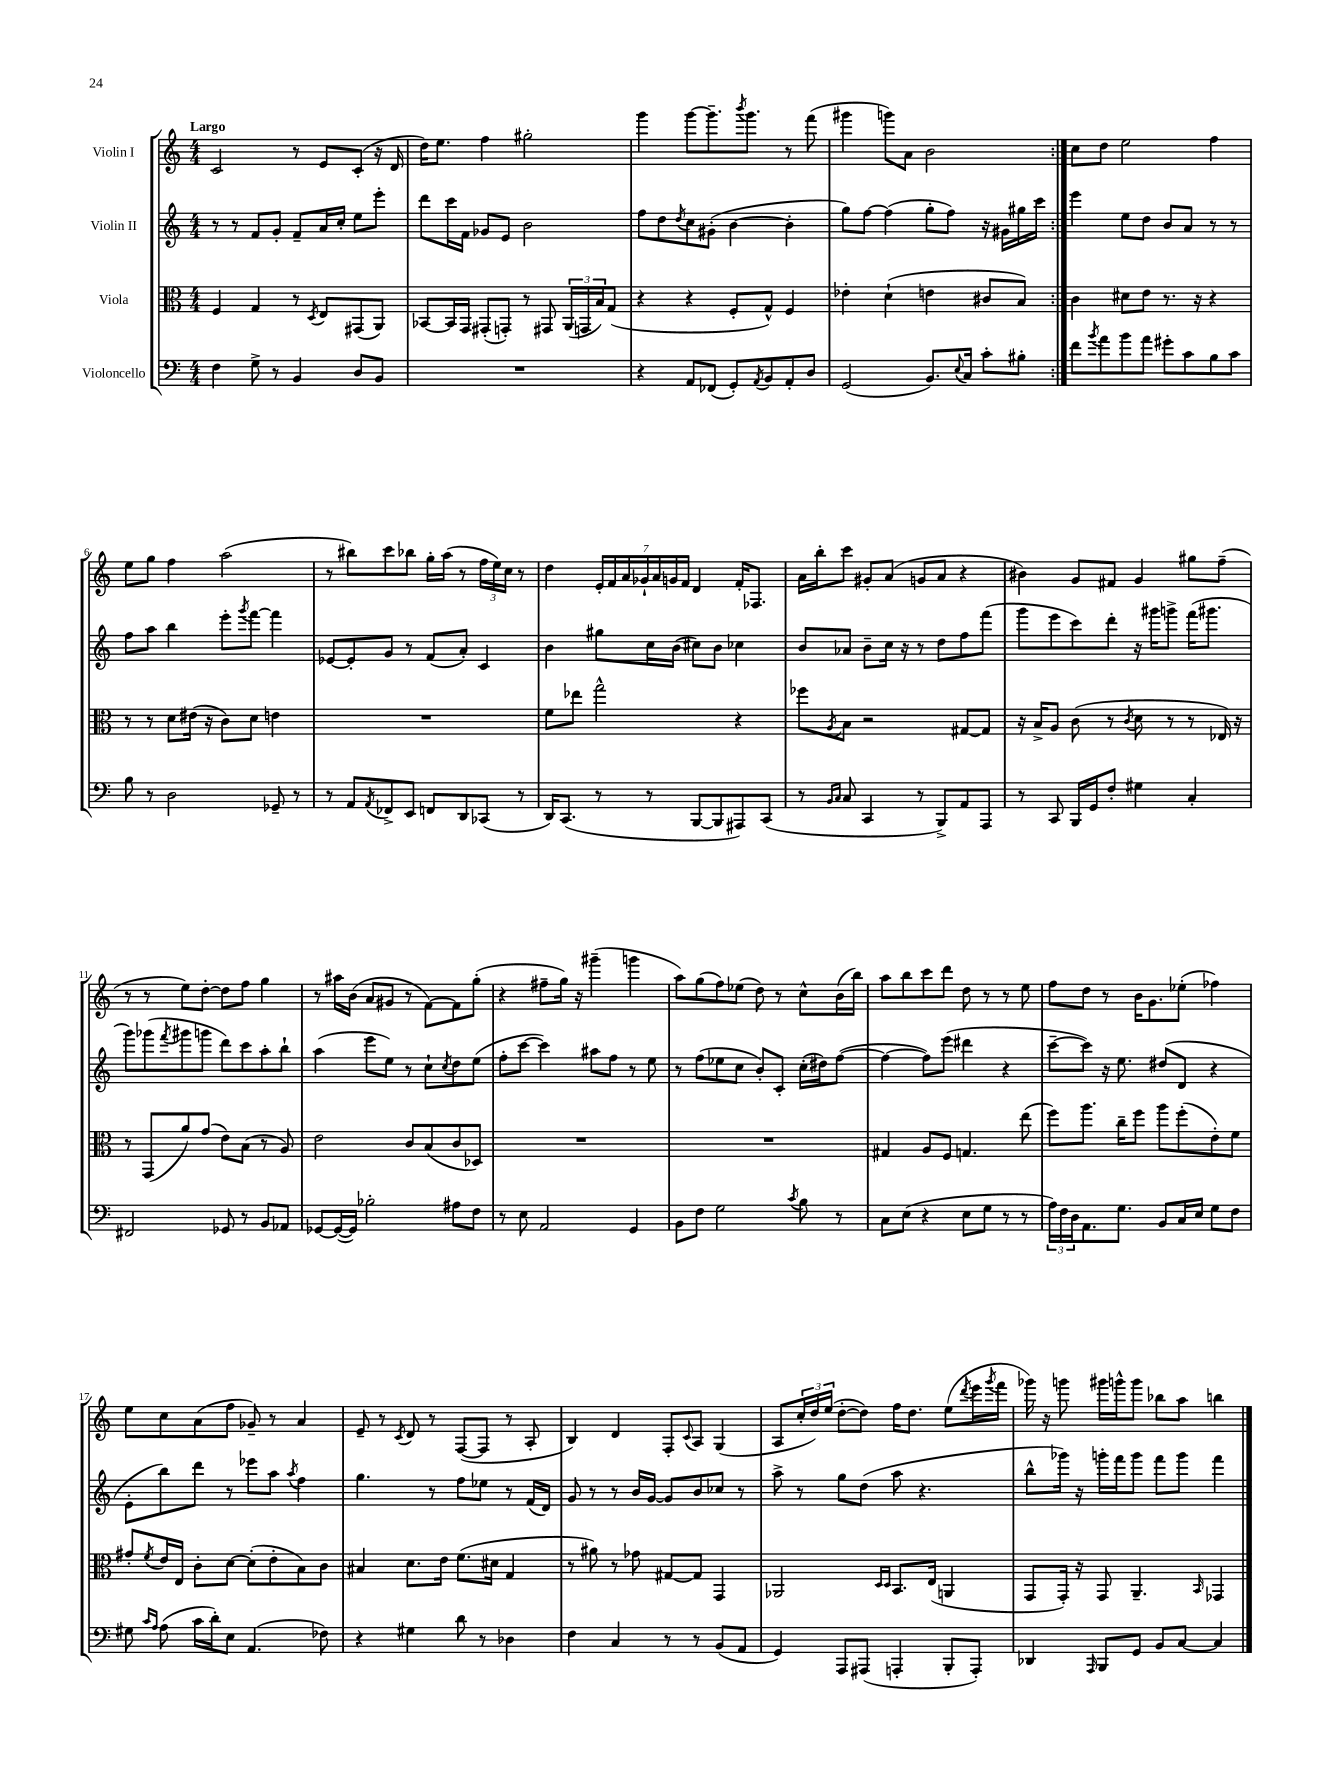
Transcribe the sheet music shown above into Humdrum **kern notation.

**kern	**kern	**kern	**kern
*part4	*part3	*part2	*part1
*staff4	*staff3	*staff2	*staff1
*I"Violoncello	*I"Viola	*I"Violin II	*I"Violin I
*clefF4	*clefC3	*clefG2	*clefG2
*k[]	*k[]	*k[]	*k[]
*M4/4	*M4/4	*M4/4	*M4/4
=1	=1	=1	=1
!	!	!	!LO:TX:a:B:t=Largo
4F\	4F/	8r	2c/
.	.	8r	.
8G^\	4G/	8f/L	.
8r	.	8g'/J	.
4BB/	8r	8f~/L	8r
.	8qD/	.	.
.	8E/L	16a/L	8e/L
.	.	16cc'/JJ	.
8D/L	(8GG#X/	8ee\L	(8c'/J
8BB/J	8AA/J)	8eee'\J	16r
.	.	.	16d/
=2	=2	=2	=2
1r	[8BB-X/L	8ddd\L	16dd\KL)
.	.	.	8.ee\J
.	16BB-/L]	16ccc\L	.
.	16GG/JJ	16f\JJ	.
.	(8GG#X'/L	8g-X/L	4ff\
.	8GGn'/J)	8e/J	.
.	8r	2b\	2gg#X'\
.	8GG#X/	.	.
.	(24AA/LL	.	.
.	24GGn/	.	.
.	24B/J)	.	.
.	(8G/J	.	.
=3	=3	=3	=3
4r	4r	8ff\L	4ggg\
.	.	8dd\	.
.	.	8qdd/	.
8AA/L	4r	8cc\	[8ggg\L
(8FF-X/J	.	(8g#X'\J	8.ggg~\]
8GG'/L)	8F'/L	[4b\	.
.	.	.	8qbbb/
.	.	.	8.ggg\J
8qAA/	.	.	.
8BB/	8G^^/J)	.	.
8AA'/	4F/	4b'\]	8r
8D/J	.	.	(8fff\
=4	=4	=4	=4
(2GG/	4e-X'\	8gg\L)	4ggg#X\
.	.	[8ff\J	.
.	(4d`\	(4ff\]	8gggn\L)
.	.	.	8a\J
8.BB/L)	4en\	8gg'\L	2b\
.	.	8ff\J)	.
8qqE/	.	.	.
16C/Jk	.	.	.
8c'\L	8c#X/L	16r	.
.	.	16g#X\LL	.
8B#X'\J	8B/J)	16gg#X\	.
.	.	16ccc\JJ	.
=5:|!	=5:|!	=5:|!	=5:|!
8f\L	4c\	4eee\	8cc\L
8qb/	.	.	.
8a\	.	.	8dd\J
8b\	8d#X\L	8ee\L	2ee\
8a\J	8e\J	8dd\J	.
8g#X'\L	8.r	8b/L	.
8c\	.	8a/J	.
.	16r	.	.
8B\	4r	8r	4ff\
8c\J	.	8r	.
!!LO:LB:g=z
=6	=6	=6	=6
8B\	8r	8ff\L	8ee\L
8r	8r	8aa\J	8gg\J
2D\	8d\L	4bb\	4ff\
.	(16e#X\Jk	.	.
.	16r	.	.
.	8c\L)	8eee'\L	(2aa\
.	.	8qggg/	.
.	8d\J	[8fff\J	.
8GG-X~/	4en\	4fff\]	.
8r	.	.	.
=7	=7	=7	=7
8r	1r	[8e-X/L	8r
8AA/L	.	8e-'/]	8bb#X\L)
8qAA/	.	.	.
8FF-X^/	.	8g/J	8ccc\
8EE/J	.	8r	8bb-X\J
8FFn/L	.	(8f/L	16gg'\LL
.	.	.	(16aa\JJ
8DD/	.	8a'/J)	8r
(8CC-X/J	.	4c/	24ff\LL
.	.	.	24ee\)
.	.	.	24cc\JJ
8r	.	.	8r
=8	=8	=8	=8
16DD/KL)	8f\L	4b\	4dd\
(8.CC/J	.	.	.
.	8ee-X\J	.	.
8r	2gg^^\	8gg#X\L	28e'/LL
.	.	.	28f/
.	.	.	28a/
.	.	.	28g-X`/
8r	.	16cc\L	.
.	.	.	28a/
.	.	.	28gn/
.	.	(16b\JJ	.
.	.	.	28f/JJ
[8BBB/L	.	8cc#X\L)	4d/
8BBB/]	.	8b\J	.
8AAA#X/)	4r	4cc-X\	16f'/KL
.	.	.	8.F-X/J
(8CC/J	.	.	.
=9	=9	=9	=9
8r	8ff-X\L	8b/L	16a\LL
.	.	.	16bb'\J
16qqBB/LL	.	.	.
16qqC/JJ	8qA/	.	.
8C/	8B\J	8a-X/J	8ccc\J
4CC/	2r	8b~\L	8g#X'/L
.	.	16cc\Jk	(8a/J
.	.	16r	.
8r	.	8r	8gn/L
8BBB^/L)	.	8dd\L	8a/J
8AA/	[8G#X/L	8ff\	4r
8AAA/J	8G#/J]	(8fff\J	.
=10	=10	=10	=10
8r	16r	8ggg\L	4b#X\)
.	16B^/KL	.	.
8CC/	8A/J	8eee\	.
16BBB/LL	(8c\	8ccc\)	8g/L
16GG/J	.	.	.
8F'/J	8r	8ddd'\J	8f#X/J
.	8qc/	.	.
4G#X\	8d\	16r	4g/
.	.	16ggg#X\KL	.
.	8r	8gggn^\J	.
4C'/	8r	(16fff\KL	8gg#X\L
.	.	8.ggg#X\J	.
.	16E-X/)	.	(8ff~\J
.	16r	.	.
!!LO:LB:g=z
=11	=11	=11	=11
2FF#X/	8r	8ggg\L)	8r
.	(8GG/L	(8ggg-X\	8r
.	.	8qfff/	.
.	8a/)	8ggg#X\	8ee\L)
.	(8g/J	8gggn\J	[8dd'\J
8GG-X/	8e\L)	8ddd\L)	8dd\L]
8r	(8B\J	8ccc\	8ff\J
8BB/L	8r	8aa'\	4gg\
8AA-X/J	8A/)	8bb`\J	.
=12	=12	=12	=12
[8GG-X/L	2e\	(4aa\	8r
(16GG-/L_	.	.	16aa#X\LL
16GG-/JJ])	.	.	(16b\JJ
2B-X'\	.	8eee\L	8a/L
.	.	8ee\J)	8g#X/J
.	8c/L	8r	8r
.	(8B/	8cc`\L	[8f\L)
.	.	8qcc/	.
8A#X\L	8c/	8dd\	8f\]
8F\J	8D-X/J)	(8ee\J	(8gg'\J
=13	=13	=13	=13
8r	1r	8ff'\L	4r
8E\	.	[8ccc\J	.
2AA/	.	4ccc\])	8ff#X~\L
.	.	.	16gg\Jk)
.	.	.	16r
.	.	8aa#X\L	(4ggg#X~\
.	.	8ff\J	.
4GG/	.	8r	4gggn\
.	.	8ee\	.
=14	=14	=14	=14
8BB\L	1r	8r	8aa\L)
8F\J	.	(8ff\L	(8gg\
2G\	.	8ee-X\	8ff\)
.	.	8cc\J	(8ee-X\J
.	.	8b'/L)	8dd\)
.	.	8c'/J	8r
8qc/	.	.	.
8B\	.	(16cc'\LL	8cc^^\L
.	.	16dd#X\J)	.
8r	.	([8ff\J	(16b\L
.	.	.	16bb\JJ)
=15	=15	=15	=15
8C\L	4G#X/	4ff\_	8aa\L
(8E\J	.	.	8bb\
4r	8A/L	8ff\L])	8ccc\
.	8F/J	(8eee\J	8ddd\J
8E\L	4.Gn/	4ddd#X\	8dd\
8G\J	.	.	8r
8r	.	4r	8r
8r	(8ee\	.	8ee\
=16	=16	=16	=16
24A\LL)	8ff\L)	[8ccc~\L	8ff\L
24F\	.	.	.
24D\J	.	.	.
8.AA\	8.aa\J	8ccc\J])	8dd\J
.	.	16r	8r
8.G\J	16cc~\KL	8.ee\	.
.	8ff\J	.	16b\KL
.	.	.	8.g\
8BB/L	8aa\L	(8dd#X/L	.
16C/L	(8ff'\	8d/J	(8ee-X'\J
16E/JJ	.	.	.
8G\L	8e'\)	4r	4ff-X\)
8F\J	8f\J	.	.
!!LO:LB:g=z
=17	=17	=17	=17
8G#X\	8g#X'/L	8e'\L	8ee\L
16qqc/LL	.	.	.
16qqA/JJ	8qf/	.	.
(8A\	16e/L	8bb\)	8cc\
.	16E/JJ	.	.
16c\LL	8c'\L	8ddd\J	(8a\
16d'\J)	.	.	.
8E\J	[8d\J	8r	8ff\J
(4.AA/	(8d'\L]	8eee-X\L	8g-X~/)
.	8e'\	8aa\J	8r
.	.	8qaa/	.
.	8B\)	4ff\	4a/
8F-X\)	8c\J	.	.
=18	=18	=18	=18
4r	4B#X/	4.gg\	8e~/
.	.	.	8r
.	.	.	8qc/
4G#X\	8.d\L	.	8d/
.	.	8r	8r
.	16e\Jk	.	.
8d\	(8.f\L	8ff\L	([8F/L
8r	.	8ee-X\J	8F/J]
.	16d#X\Jk	.	.
4D-X\	4G/	8r	8r
.	.	(16f/LL	8A'/
.	.	16d/JJ)	.
=19	=19	=19	=19
4F\	8r	8g/	4B/)
.	8a#X\)	8r	.
4C/	8r	8r	4d/
.	8g-X\	16b/LL	.
.	.	[16g/JJ	.
8r	[8G#X/L	8g/L]	8F'/L
.	.	.	8qqc/
8r	8G#/J]	8b/	8A/J
(8BB/L	4GG/	8cc-X/J	(4G/
8AA/J	.	8r	.
=20	=20	=20	=20
4GG/)	2AA-X/	8aa^\	8A/L
.	.	8r	24cc'/L
.	.	.	24dd/)
.	.	.	(24ee/JJ
8AAA/L	.	8gg\L	[8dd'\L
(8AAA#X/J	.	(8dd\J	8dd\J])
.	16qqD/LL	.	.
.	16qqD/JJ	.	.
4AAAn'/	8.BB/L	8aa\	16ff\KL
.	.	.	8.dd\J
.	.	4.r	.
.	(16E/Jk	.	.
8BBB'/L	4AAn/	.	(8ee\L
.	.	.	8qddd/
8AAA'/J)	.	.	16eee\L
.	.	.	8qggg/
.	.	.	16fff\JJ
=21	=21	=21	=21
4DD-X/	8GG/L	8bb^^\L	16ggg-X\)
.	.	.	16r
.	16GG'/Jk)	16ggg-X\Jk)	8gggn\
.	16r	16r	.
16qqAAA/	.	.	.
8BBB/L	8GG/	16gggn'\LL	16ggg#X\LL
.	.	16fff\J	16gggn^^\J
8GG/J	4.AA~/	8ggg\J	8ggg\J
8BB/L	.	8fff\L	8bb-X\L
[8C/J	.	8ggg\J	8aa\J
.	16qqBB/	.	.
4C/]	4GG-X/	4fff\	4bbn\
==	==	==	==
*-	*-	*-	*-
